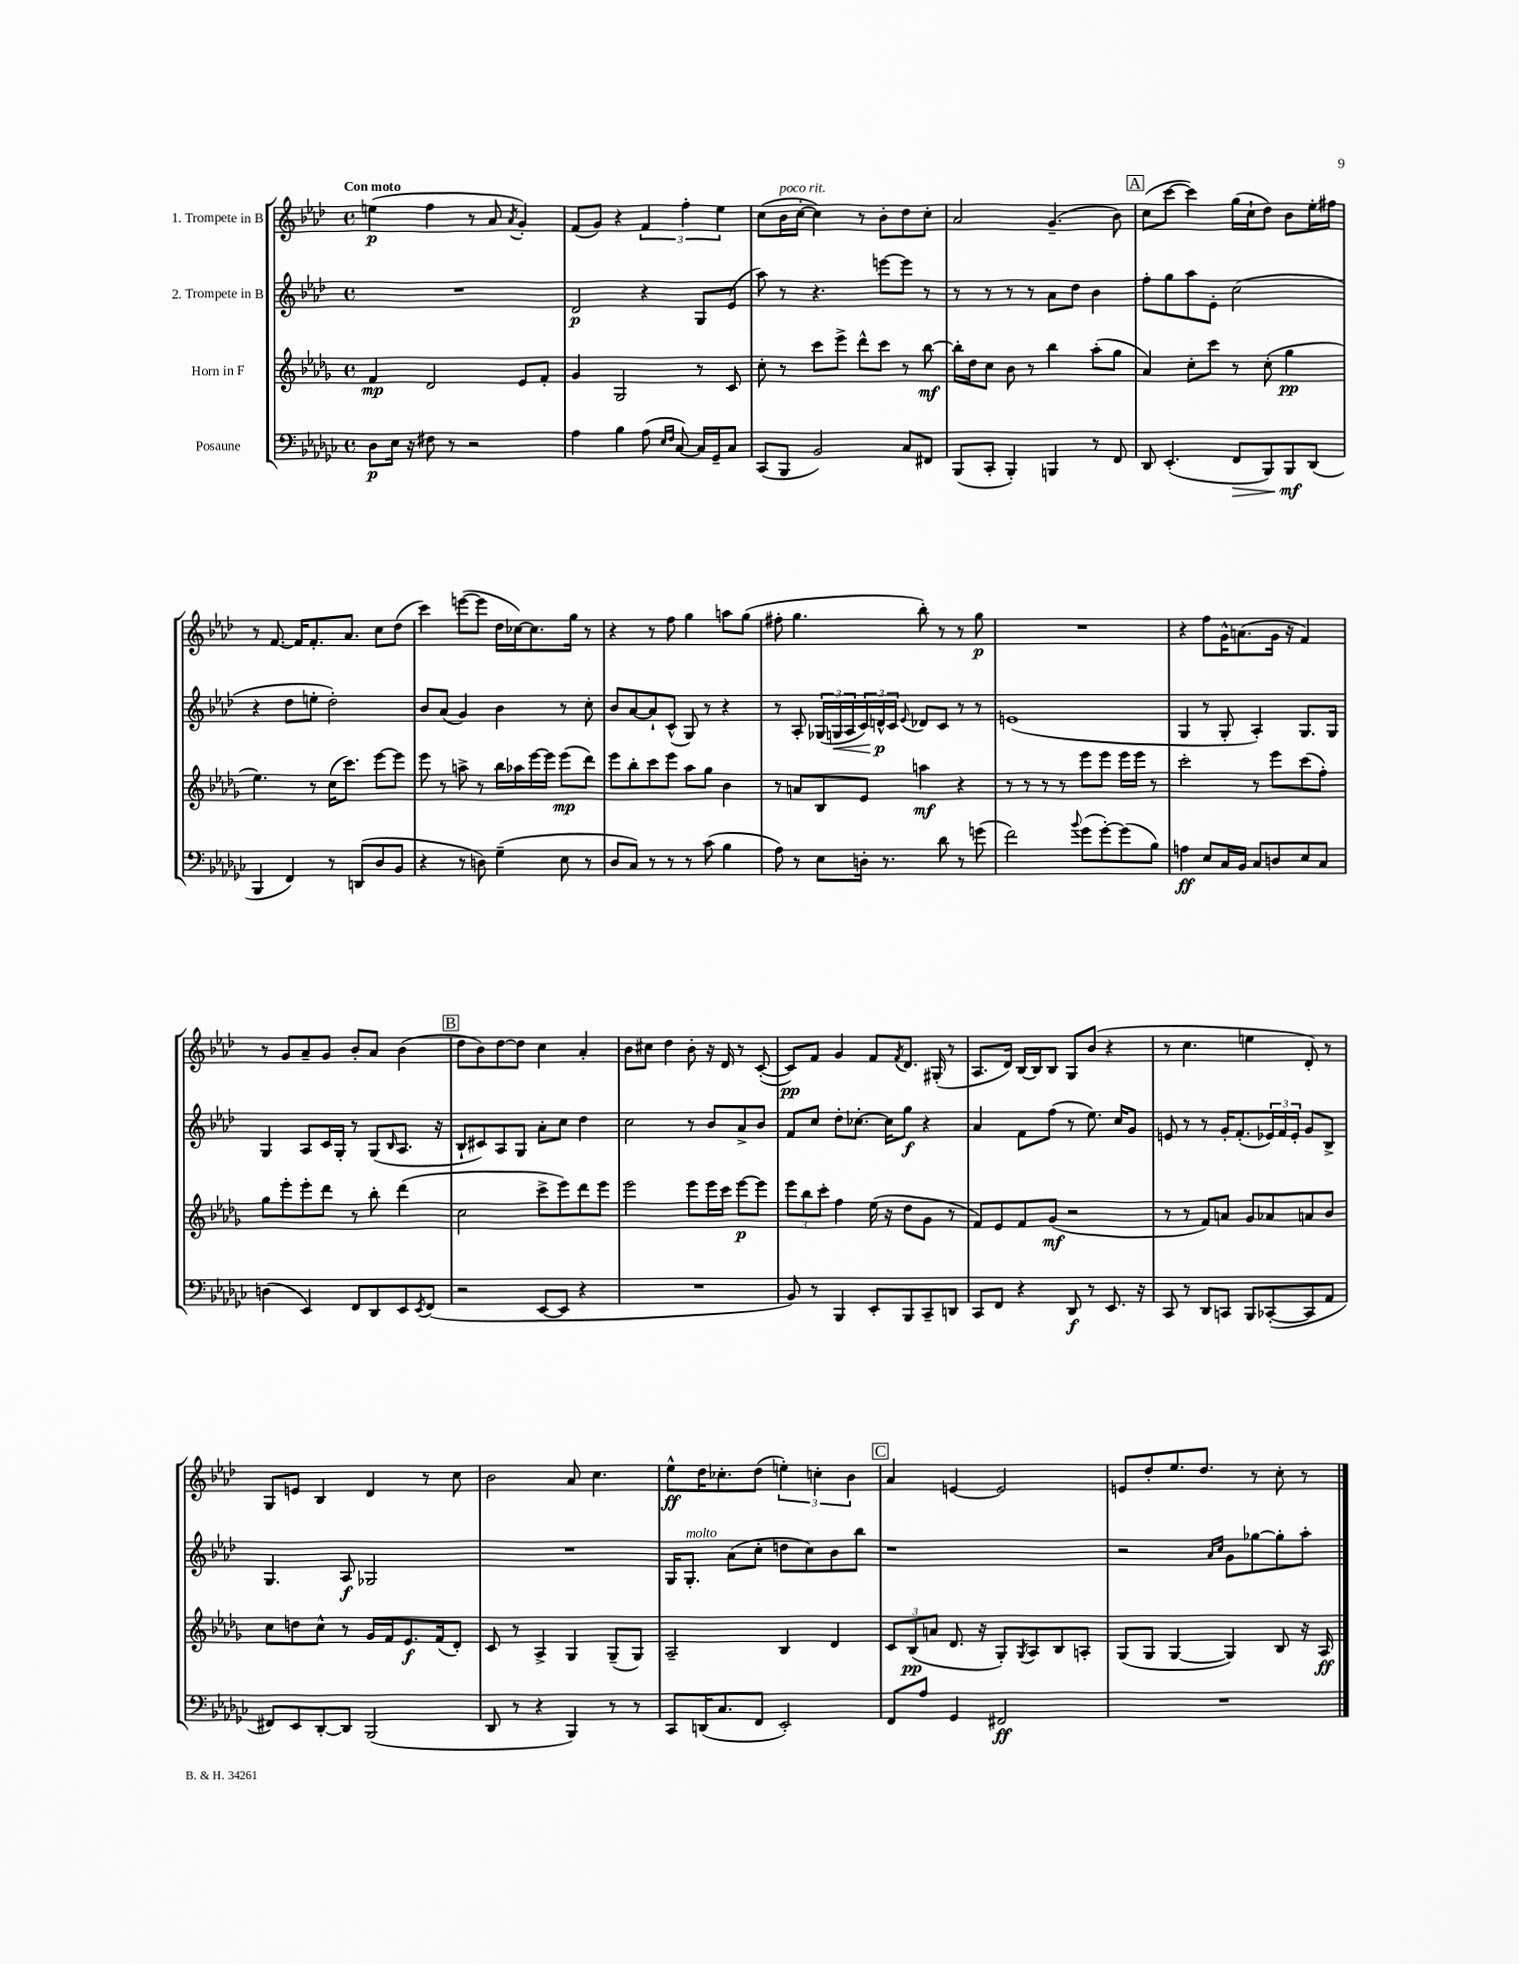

**kern	**kern	**kern	**kern
*staff4	*staff3	*staff2	*staff1
*clefF4	*clefG2	*clefG2	*clefG2
*k[b-e-a-d-g-c-]	*k[b-e-a-d-g-]	*k[b-e-a-d-]	*k[b-e-a-d-]
*M4/4	*M4/4	*M4/4	*M4/4
*met(c)	*met(c)	*met(c)	*met(c)
8D-	4f	1r	(4ee
16E-	.	.	.
16r	.	.	.
8F#	2d-	.	4ff
8r	.	.	.
2r	.	.	8r
.	.	.	8a-
.	.	.	8qa-
.	8e-	.	4g')
.	8f'	.	.
=	=	=	=
4A-	4g-	2d-	(8f
.	.	.	8g)
4B-	2G-	.	4r
(8A-	.	4r	6f
16qqE-	.	.	.
16qqF	.	.	.
[8C-)	.	.	.
.	.	.	6ff'
16C-]	8r	8G	.
16GG-~	.	.	.
.	.	.	6ee-
8C-	8c	(8e-	.
=	=	=	=
(8CC-	8cc'	8aa-)	(8cc
8BBB-	8r	8r	16b-
.	.	.	[16cc'
2BB-)	8ccc	4.r	4cc])
.	8eee-^	.	.
.	8ddd-^^	.	8r
.	8ccc	[8eee	8b-'
8C-	8r	8eee]	8dd-
8FF#	[8bb-	8r	8cc'
=	=	=	=
(8BBB-	16bb-']	8r	2a-
.	16dd-	.	.
8CC-'	8cc	8r	.
4BBB-')	8b-	8r	.
.	8r	8r	.
4BBB	4bb-	8a-	(4.g~
.	.	8dd-	.
8r	(8aa-'	4b-	.
8FF	8gg-	.	8b-)
=	=	=	=
8DD-	4a-)	8ff'	(8cc
(4.EE-'	.	8gg	[8ccc
.	8cc'	8aa-	4ccc])
.	8ccc	8e-'	.
8FF	8r	(2cc	(16gg
.	.	.	16cc`
8BBB-)	(8cc'	.	8dd-)
8BBB-	4gg-	.	8b-
(8DD-	.	.	16ee-'
.	.	.	16ff#
=	=	=	=
4BBB-	4.ee-)	4r	8r
.	.	.	[8.f
4FF)	.	8dd-	.
.	.	.	16f]
.	8r	8ee'	8.f'
8r	(16cc	2dd-')	.
.	8.ccc)	.	8.a-
(8DD	.	.	.
8D-	[8eee-	.	8cc
8BB-	8eee-]	.	(8dd-
=	=	=	=
4r	8eee-	8b-	4ccc)
.	8r	(8a-	.
8r	8aa^	4g)	([8eee
8D)	8r	.	8eee]
(4G-~	16bb-	4b-	16dd-
.	16aa-	.	[16cc-)
.	[16eee-	.	8.cc-]
.	16eee-]	.	.
8E-	(8eee-	8r	.
.	.	.	16gg
8r	8ddd-)	8cc'	8r
=	=	=	=
8D-	8eee-	8b-	4r
8C-)	8bb-'	[8a-	.
8r	8ccc	8a-`]	8r
8r	8eee-	(8c^^	8ff
8r	8aa-	8G)	4gg
(8c-	8gg-	8r	.
4B-	4b-	4r	8aa
.	.	.	(8gg
=	=	=	=
8A-)	8r	8r	8ff#'
8r	8a	8A-'	4.gg
8E-	8B-	(24G-	.
.	.	24G	.
.	.	24A-	.
16D'	8e-	24c)	.
.	.	24d^^	.
8.r	.	.	.
.	.	24c	.
.	.	8qqe-	.
.	4aa	8d-	8bb-')
8d-	.	8c	8r
8r	4r	8r	8r
(8g	.	8r	8gg
=	=	=	=
2f)	8r	(1e	1r
.	8r	.	.
.	8r	.	.
.	8r	.	.
8qqb-	.	.	.
(8g-	8eee-	.	.
[8g-')	8eee-	.	.
(8g-]	16eee-	.	.
.	16eee-	.	.
8B-)	8r	.	.
=	=	=	=
4A	2ccc'	4G	4r
8E-	.	8r	8ff
16C-	.	8G'	16g^^
16BB-	.	.	(8.a
8C-	8r	4A-')	.
8D	8eee-	.	16g
.	.	.	16r
8E-	(8ccc	8.G	4f)
8C-	8ff')	.	.
.	.	16G	.
=	=	=	=
(4D	8gg-	4G	8r
.	8eee-'	.	8g
4EE-)	8eee-'	8A-	8a-~
.	8ddd-	16c	8g
.	.	16G'	.
8FF	8r	8r	8b-'
8DD-	8bb-'	(8G	8a-
.	.	16qqB-	.
8EE-	(4ddd-	8.A-	(4b-
8qEE-	.	.	.
(8FF	.	.	.
.	.	16r	.
=	=	=	=
2r	2cc	8B-`	8dd-
.	.	8c#)	8b-)
.	.	8A-	[8dd-
.	.	8G	8dd-]
[8EE-	8ccc^	8a-'	4cc
8EE-]	8eee-)	8cc	.
4r	8ddd-	4dd-	4a-'
.	8eee-	.	.
=	=	=	=
1r	2eee-	2cc	8b-
.	.	.	8cc#
.	.	.	4dd-
.	8eee-	8r	8b-'
.	16eee-	8b-	16r
.	16ccc	.	16d-
.	[8eee-	8a-^	8r
.	8eee-]	8b-	([8c'
=	=	=	=
8BB-)	12eee-	8f	8c])
.	12bb-	.	.
8r	.	8cc	8f
.	12ccc'	.	.
4BBB-	4ff	8dd-'	4g
.	.	[8.cc-'	.
8EE-'	(16ee-	.	8f
.	16r	16cc-]	.
.	.	.	8qf
8BBB-	8dd-	8gg	8.d-
8CC-~	8g-	4r	.
.	.	.	(16G#'
8DD	8r	.	8r
=	=	=	=
8CC-	8f)	4a-	8.A-
8FF	8e-	.	.
.	.	.	16d-)
4r	8f	8f	[16B-
.	.	.	16B-]
.	(8g-	(8ff	8B-
8DD-	2r	8r	8G
8r	.	8.ee-)	(8b-
8.EE-	.	.	4r
.	.	16cc	.
.	.	8g	.
16r	.	.	.
=	=	=	=
8CC-	8r	8e	8r
8r	8r	8r	4.cc
8DD-	8f)	8r	.
8CC	8a	16g'	.
.	.	(8.f'	.
8BBB-	8g-	.	4ee
([8CC-'	8a-	24e-)	.
.	.	24f	.
.	.	24e-'	.
8CC-]	8a	8g	8d-')
8AA-	8b-	8B-^	8r
=	=	=	=
8FF#)	8cc	4.G	8G
8EE-	8dd	.	8e
[8DD-'	8cc^^	.	4B-
8DD-]	8r	8A-	.
(2BBB-	16g-	2G-	4d-
.	16f	.	.
.	8.e-	.	.
.	.	.	8r
.	(16f	.	.
.	8d-')	.	8cc
=	=	=	=
8DD-	8c	1r	2b-
8r	8r	.	.
4r	4A-^	.	.
4BBB-)	4G-	.	8a-
.	.	.	4.cc
8r	(8G-~	.	.
8r	8G-)	.	.
=	=	=	=
8CC-	2A-~	16G	8ee-^^
.	.	8.G'	.
(16DD	.	.	16dd-
8.C-	.	.	8.cc-'
.	.	(8a-	.
8FF	.	8cc'	(8dd-
2EE-')	4B-	8dd	6ee')
.	.	8cc)	.
.	.	.	6cc'
.	4d-	8b-	.
.	.	.	6b-
.	.	8bb-	.
=	=	=	=
8FF	12c	1r	4a-
.	(12B-	.	.
8A-	.	.	.
.	12a	.	.
4GG-	8.d-	.	[4e
.	16r	.	.
2FF#	8G-')	.	2e]
.	8qG-	.	.
.	8A-	.	.
.	8B-	.	.
.	8A'	.	.
=	=	=	=
1r	(8G-	2r	8e
.	8G-	.	8dd-'
.	[4G-	.	8.ee-
.	.	.	8.dd-
.	.	16qqa-	.
.	.	16qqcc	.
.	4G-])	8g	.
.	.	[8gg-	8r
.	8B-	8gg-']	8cc'
.	16r	8aa-'	8r
.	16A-	.	.
==	==	==	==
*-	*-	*-	*-
